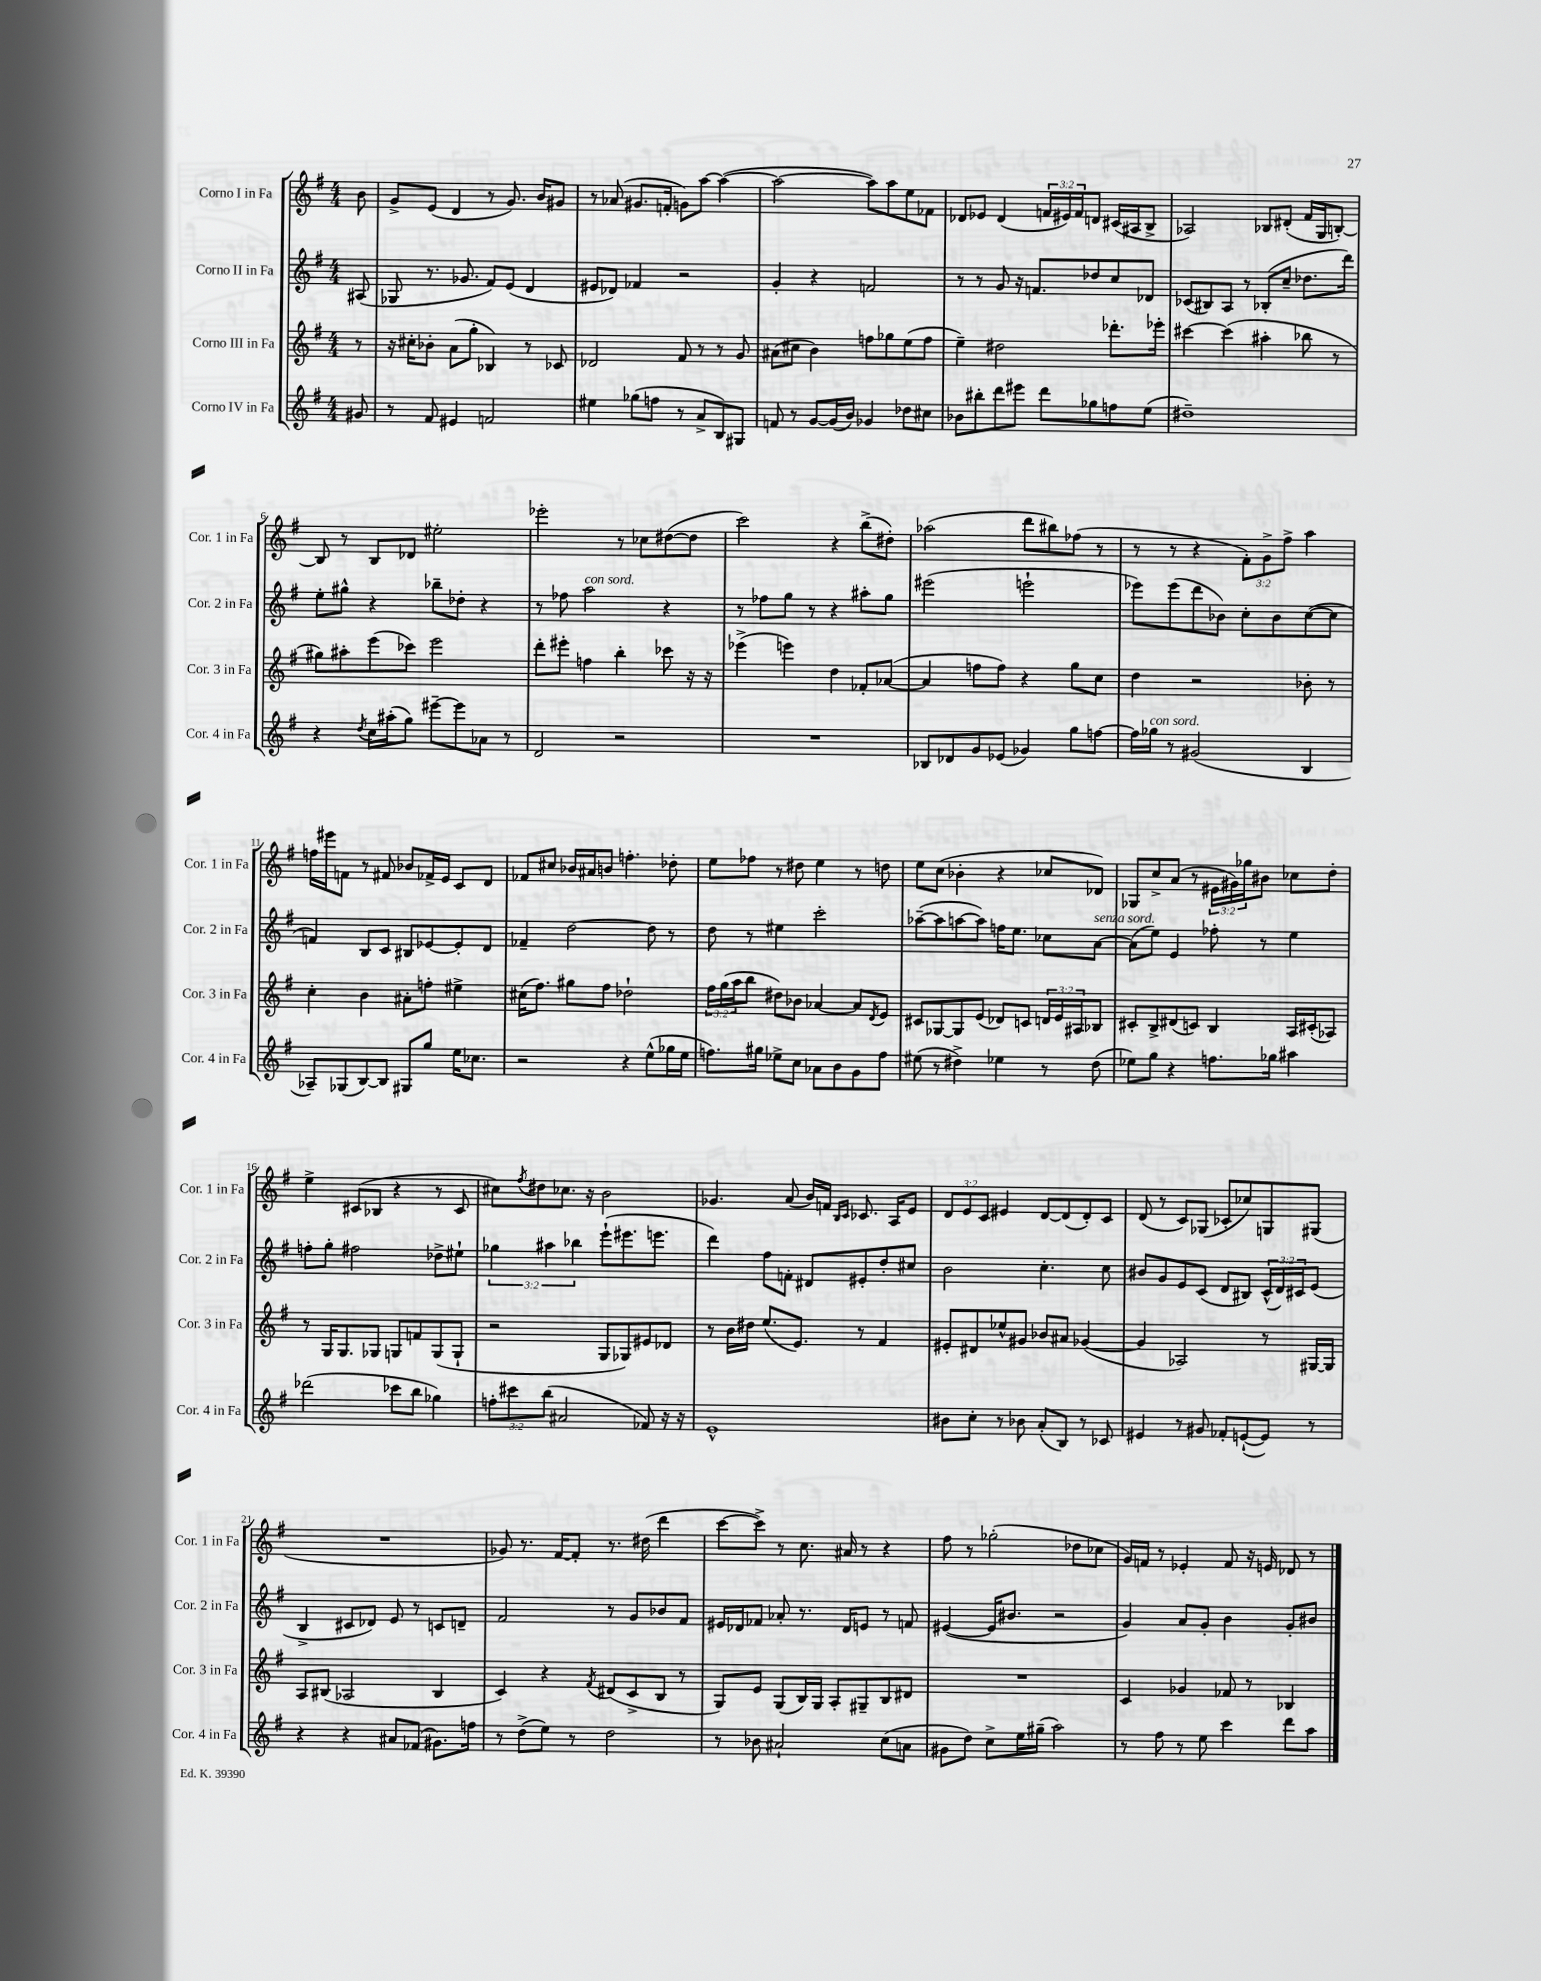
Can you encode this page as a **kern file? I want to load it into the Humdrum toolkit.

**kern	**kern	**kern	**kern
*staff4	*staff3	*staff2	*staff1
*clefG2	*clefG2	*clefG2	*clefG2
*k[f#]	*k[f#]	*k[f#]	*k[f#]
*M4/4	*M4/4	*M4/4	*M4/4
8g#	8r	(8A#	8b
=	=	=	=
8r	16r	8G-	8g^
.	16cc#'	.	.
8f#	8b-'	8.r	(8e
4e#	(8a	.	4d
.	.	8.g-	.
.	8gg'	.	.
2f	4B-)	8f#)	8r
.	.	(8e	8.g)
.	8r	4d	.
.	.	.	16b
.	8c-	.	8g#
=	=	=	=
4ee#	2d-	8e#	8r
.	.	8d-)	(8a-
(8gg-	.	4f-	8.g#
8ff	.	.	.
.	.	.	16f'
8r	8f#	2r	8g)
8a^	8r	.	[8aa
8B)	8r	.	(4aa_
8G#	8g	.	.
=	=	=	=
8f	(8a#	4g'	2aa_
8r	8cc#	.	.
[8g	4b)	4r	.
(16g]	.	.	.
16b)	.	.	.
4g-	8ff	2f	8aa])
.	8gg-	.	8aa
8dd-	(8ee	.	8ee
8cc#	8ff	.	8f-
=	=	=	=
8b-	4ee~)	8r	8d-
8bb#'	.	8r	8e-
8ddd	2dd#	8g	(4d-
8eee#	.	16r	.
.	.	8.f	.
8ddd	.	.	24f
.	.	.	24e#)
.	.	.	24f
8gg-	.	8dd-	8d
8ff	8.ddd-'	8cc	(16c#
.	.	.	16A#
(8ee	.	8d-	8B^
.	16eee-'	.	.
=	=	=	=
1dd#~)	[4ccc#	(8c-	2A-)
.	.	8B#)	.
.	(4ccc#]	8A	.
.	.	8r	.
.	4aa#'	(8B-'	8B-
.	.	8cc~	(8d#'
.	8bb-	8.dd-	16f#
.	.	.	16G
.	8r	.	[8B')
.	.	16ddd)	.
=	=	=	=
4r	8gg#)	8ee'	8B]
.	8aa#'	8gg#^^	8r
8qdd	.	.	.
16cc	(8eee	4r	8B
(16aa#'	.	.	.
8gg)	8ccc-)	.	8d-
[8eee#~	2eee	8bb-~	2ee#'
8eee#]	.	8dd-'	.
8a-	.	4r	.
8r	.	.	.
=	=	=	=
2d	8ddd'	8r	2eee-'
.	8eee#'	8ff-	.
.	4ff	2aa	.
2r	4bb'	.	8r
.	.	.	8cc-
.	8ccc-	4r	([8dd#
.	16r	.	8dd#]
.	16r	.	.
=	=	=	=
1r	(4eee-^	8r	2ccc)
.	.	8ff-	.
.	4eee)	8gg	.
.	.	8r	.
.	4dd	4r	4r
.	8f-'	8aa#'	(8bb^
.	([8a-	8gg	8dd#')
=	=	=	=
8B-	4a-]	(2eee#	(2aa-
8d-	.	.	.
8g	8ff	.	.
(8e-	8ff)	.	.
4g-)	4r	2eee`	8ddd
.	.	.	8bb#)
8gg	8gg	.	(8ff-
[8ff	8cc	.	8r
=	=	=	=
16ff]	4dd	8eee-)	8r
16gg-	.	.	.
8r	.	(8eee-	8r
(2g#	2r	8ddd	4r
.	.	8b-)	.
.	.	8cc'	12f#')
.	.	.	12g^
.	.	8b-	.
.	.	.	12ff#^
4B	8b-'	([8cc	4aa
.	8r	8cc]	.
=	=	=	=
8A-~)	4cc'	4f)	16ff
.	.	.	16eee#
(8G-	.	.	8f
[8B)	4b	8B	8r
8B]	.	8c	8f#
8G#	8a#'	8B#	8b-
8gg	8ff'	[8e-	16f-^
.	.	.	16e
16ee	4ee#^	8e-']	8c
8.cc-	.	.	.
.	.	8d	8d
=	=	=	=
2r	(16cc#	4f-~	8f-
.	8.ff#)	.	.
.	.	.	8cc#
.	8gg#	[2dd	16b-
.	.	.	16a#
.	8ff#	.	8b
4r	2dd-`	.	4.ff'
(8ee^^	.	8dd]	.
16gg-	.	8r	8dd-'
16ee	.	.	.
=	=	=	=
8.ff)	24ff#	8dd	8ee
.	(24gg	.	.
.	24aa	.	.
.	8bb	8r	8ff-
16gg#	.	.	.
8ee-^	8dd#)	4ee#	8r
8cc	8b-	.	8dd#
8a-	[4a-	2ccc'	4ee
8b	.	.	.
8g	8a-]	.	8r
.	8qd	.	.
8ff	8e	.	8dd
=	=	=	=
(8ee#	8c#	([8aa-~	8ee
8r	[8G-	8aa-]	(8cc
4dd#^)	8G-]	[8aa	4b-'
.	(8e	8aa])	.
4ee-	8d-)	16ff	4r
.	.	8.ee	.
.	8c	.	.
8r	24d	8cc-	8cc-
.	24e	.	.
.	24A#	.	.
(8dd#	8B-	[8a	8d-)
=	=	=	=
8ee-)	8c#'	(8a]	8G-
8gg	8B^	8ee)	8cc^
4r	(8d#	4e	(8a
.	8c)	.	8r
8.ff	4B	8ff-'	24e#
.	.	.	24g#)
.	.	.	24gg-
.	.	8r	8b#
16gg-	.	.	.
4aa#	16A	4ee	8cc-
.	(16c#'	.	.
.	8A-)	.	8dd'
=	=	=	=
(2ddd-	8r	8ff'	4ee^
.	16G	8gg'	.
.	8.G	.	.
.	.	2ff#	(8c#
.	8G-	.	8B-
8ccc-	8G	.	4r
8bb	8f	.	.
4gg-)	(8G	8dd-^	8r
.	8G`	8ee#`	8c#
=	=	=	=
12ff'	2r	6gg-	8cc#)
12ccc#	.	.	.
.	.	.	8qff#
.	.	.	8dd#
(12bb	.	6aa#	.
2a#	.	.	8.cc-
.	.	6bb-	.
.	.	.	16r
.	8G	(8eee`	2b
.	8G-)	8.eee#	.
8f-)	8e#	.	.
.	.	8.eee	.
16r	8d-	.	.
16r	.	.	.
=	=	=	=
1e^^	8r	4ddd)	4.g-
.	16b	.	.
.	16dd#	.	.
.	(8.ee	8ff#	.
.	.	8f'	(8a
.	8.e)	.	.
.	.	8d#	16b)
.	.	.	16f
.	.	.	16qqB
.	.	.	16qqc
.	8r	8e#'	8.c-
.	4f#	8dd'	.
.	.	.	16A
.	.	8cc#	8e
=	=	=	=
8b#	8e#'	2b	12d
.	.	.	12e
8cc'	8d#	.	.
.	.	.	12c
8r	8ee-^^	.	4e#
8b-	8g#	.	.
(8a'	8b-	4.cc'	[8d
8B)	8a#	.	(8d]
8r	([4g-	.	8d')
8c-	.	8cc	8c
=	=	=	=
4e#	4g-]	8b#	(8d
.	.	8g	8r
8r	2A-)	8e	8c)
8g#	.	(8c	(8G-
8f-'	.	8d	8c-'
([8e`	.	8B#)	8cc-)
8e])	8r	(24c^^	8G
.	.	24d)	.
.	.	24c#	.
8r	[16G#	(8e	(8G#
.	16G#]	.	.
=	=	=	=
4r	8A	4B^	1r
.	(8B#	.	.
4r	2A-	8c#	.
.	.	8d-)	.
8a#	.	8e	.
(8f-	.	8r	.
8.g#)	4B#	8c	.
.	.	8d~	.
16ff	.	.	.
=	=	=	=
8r	4c)	2f#	8g-)
(8dd^	.	.	8.r
8ee)	4r	.	.
.	.	.	[16f#
8r	.	.	8f#']
.	8qf#	.	.
2dd	(8d#	8r	8.r
.	8c^	8g	.
.	.	.	(16dd#
.	8B	8b-	4ddd
.	8r	8f#	.
=	=	=	=
8r	8G)	16e#	[8ccc
.	.	16d-	.
8b-	8e	8f-	8ccc^])
2a#`	(8G	8a-'	8r
.	16B)	8.r	8.cc
.	16G	.	.
.	8A'	.	.
.	.	16d-	16a#
.	8G#~	8e	8r
(8cc	8B	8r	4r
8a	8d#	8f	.
=	=	=	=
8g#	1r	([4e#	8ff#
8dd)	.	.	8r
8cc^	.	16e#]	(2gg-'
.	.	8.b#	.
16ee	.	.	.
(16gg#~	.	.	.
2aa)	.	2r	.
.	.	.	8dd-
.	.	.	8cc-
=	=	=	=
8r	4c	4g)	16g)
.	.	.	16f
8ff#	.	.	8r
8r	4g-	8a	4e-'
8ee	.	8g'	.
4ccc	8f-	4b	8f
.	8r	.	16r
.	.	.	16e
8ddd	4B-	8g'	8d-
8aa	.	8b#	8r
==	==	==	==
*-	*-	*-	*-
